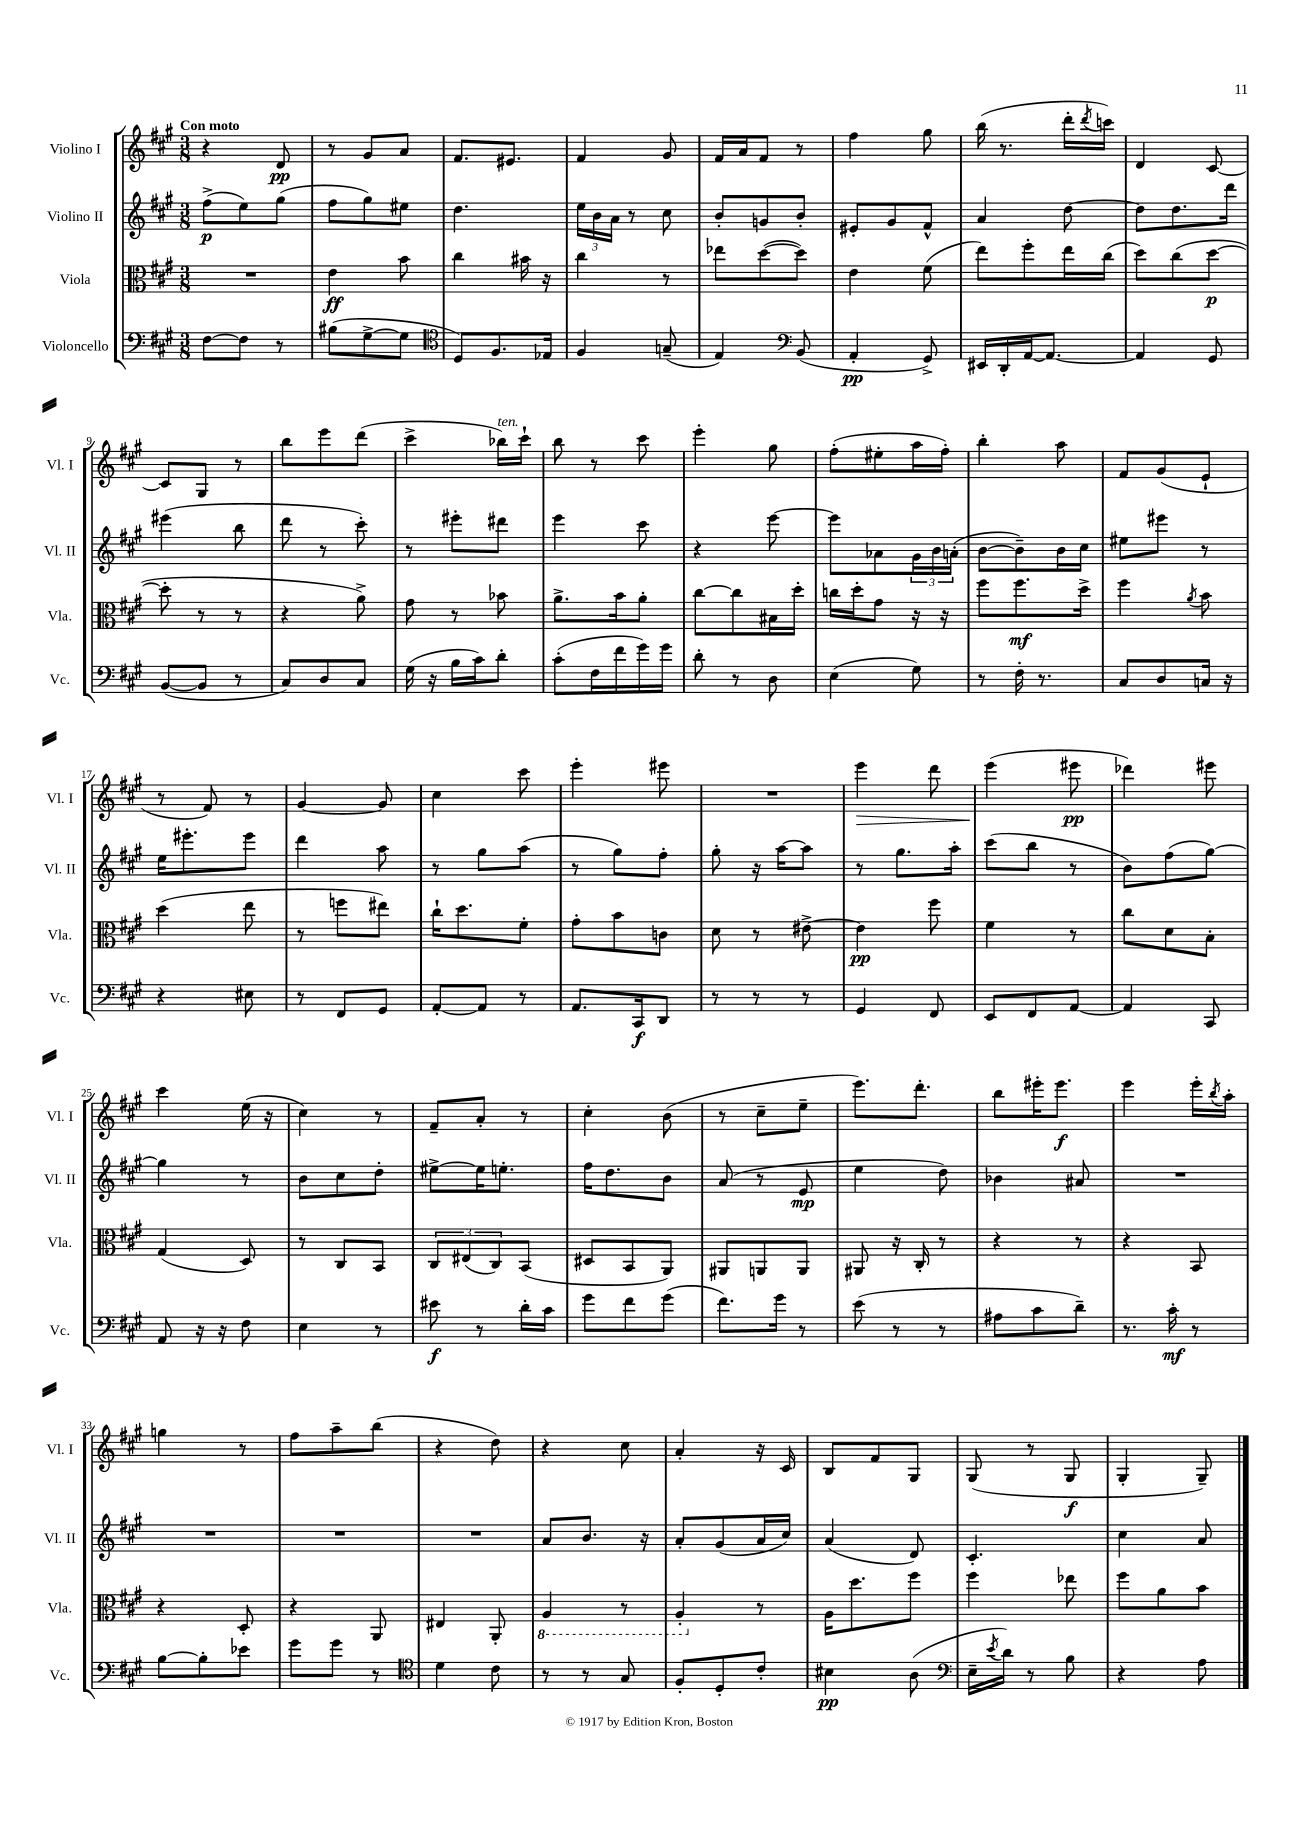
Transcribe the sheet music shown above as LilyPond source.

<<
\new StaffGroup <<
\new Staff = "s0" \with { instrumentName = "Violino I" shortInstrumentName = "Vl. I" } {
    \clef treble \key a \major \numericTimeSignature \time 3/8 \tempo "Con moto"
    r4 d'8\pp |
    r8 gis'8 a'8 |
    fis'8. eis'8. |
    fis'4 gis'8 |
    fis'16 a'16 fis'8 r8 |
    fis''4 gis''8 |
    b''16( r8. d'''16-. \acciaccatura { d'''8 } c'''16) |
    d'4 cis'8~ |
    cis'8 gis8 r8 |
    b''8 e'''8 d'''8( |
    cis'''4-> bes''16^\markup { \italic "ten." }) cis'''16-! |
    b''8 r8 cis'''8 |
    e'''4-. gis''8 |
    fis''8-.( eis''8-. a''16 fis''16-.) |
    b''4-. a''8 |
    fis'8 gis'8( e'8-! |
    r8 fis'8) r8 |
    gis'4~ gis'8 |
    cis''4 cis'''8 |
    e'''4-. eis'''8 |
    R4. |
    e'''4\> d'''8 |
    e'''4\!( eis'''8\pp |
    des'''4) eis'''8 |
    cis'''4 e''16( r16 |
    cis''4) r8 |
    fis'8-- a'8-. r8 |
    cis''4-. b'8( |
    r8 cis''8-- e''8-- |
    e'''8.) d'''8.-. |
    b''8 eis'''16-. eis'''8.\f |
    e'''4 e'''16-. \acciaccatura { b''8 } a''16-. |
    g''4 r8 |
    fis''8 a''8-- b''8( |
    r4 d''8) |
    r4 cis''8 |
    a'4-. r16 cis'16 |
    b8 fis'8 gis8 |
    gis8( r8 gis8\f |
    gis4-. gis8--) \bar "|." |
}
\new Staff = "s1" \with { instrumentName = "Violino II" shortInstrumentName = "Vl. II" } {
    \clef treble \key a \major \numericTimeSignature \time 3/8
    fis''8->\p( e''8) gis''8( |
    fis''8 gis''8) eis''8 |
    d''4. |
    \tuplet 3/2 { e''16 b'16 a'16 } r8 cis''8 |
    b'8-. g'8 b'8-. |
    eis'8-. gis'8 fis'8-^ |
    a'4 d''8~ |
    d''8 d''8. d'''16 |
    eis'''4( b''8 |
    d'''8 r8 cis'''8-.) |
    r8 eis'''8-. dis'''8 |
    e'''4 cis'''8 |
    r4 e'''8~ |
    e'''8 aes'8 \tuplet 3/2 { gis'16 b'16 a'16-.( } |
    b'8~ b'8--) b'16 cis''16 |
    eis''8 eis'''8 r8 |
    e''16 eis'''8.-. eis'''8 |
    d'''4 a''8 |
    r8 gis''8 a''8( |
    r8 gis''8) fis''8-. |
    gis''8-. r16 a''16~ a''8 |
    r8 gis''8. a''16-. |
    cis'''8( b''8 r8 |
    b'8) fis''8( gis''8~) |
    gis''4 r8 |
    b'8 cis''8 d''8-. |
    eis''8~-> eis''16 e''8.-. |
    fis''16 d''8. b'8 |
    a'8( r8 e'8\mp |
    e''4 d''8) |
    bes'4 ais'8 |
    R4. |
    R4. |
    R4. |
    R4. |
    a'8 b'8. r16 |
    a'8-. gis'8( a'16 cis''16) |
    a'4( d'8) |
    cis'4.-. |
    cis''4 a'8 \bar "|." |
}
\new Staff = "s2" \with { instrumentName = "Viola" shortInstrumentName = "Vla." } {
    \clef alto \key a \major \numericTimeSignature \time 3/8
    R4. |
    e'4\ff b'8 |
    cis''4 bis'16 r16 |
    cis''4 r8 |
    ees''8 d''8~( d''8) |
    e'4 fis'8( |
    e''8) fis''8-. e''16 cis''16( |
    d''8) cis''8( d''8~\p |
    d''8-. r8 r8 |
    r4 a'8->) |
    gis'8 r8 bes'8 |
    a'8.-> b'16 a'8-. |
    cis''8~ cis''8 bis16 d''16-. |
    c''16 d''16-. gis'8 r16 r16 |
    fis''8 fis''8.\mf d''16-> |
    fis''4 \acciaccatura { a'8 } b'8 |
    d''4( e''8 |
    r8 f''8 eis''8) |
    cis''16-! d''8. fis'8-. |
    gis'8-. b'8 c'8 |
    d'8 r8 eis'8~-> |
    eis'4\pp fis''8 |
    fis'4 r8 |
    cis''8 d'8 b8-. |
    gis4( d8) |
    r8 cis8 b,8 |
    \tuplet 3/2 { cis8 eis8( cis8) } b,8( |
    dis8 b,8 a,8) |
    ais,8 a,8 a,8 |
    ais,8 r16 cis16-. r8 |
    r4 r8 |
    r4 b,8 |
    r4 d8-. |
    r4 a,8 |
    eis4 a,8-. |
    \ottava #-1 a,4 r8 |
    a,4-. \ottava #0 r8 |
    a16 d''8. fis''8 |
    fis''4 ees''8 |
    fis''8 a'8 b'8 \bar "|." |
}
\new Staff = "s3" \with { instrumentName = "Violoncello" shortInstrumentName = "Vc." } {
    \clef bass \key a \major \numericTimeSignature \time 3/8
    fis8~ fis8 r8 |
    bis8( gis8~-> gis8 |
    \clef tenor d8) fis8. ees16 |
    fis4 g8--( |
    e4) \clef bass b,8( |
    a,4-.\pp gis,8->) |
    eis,16 d,16-. a,16~ a,8.~ |
    a,4 gis,8 |
    b,8~( b,8 r8 |
    cis8) d8 cis8 |
    gis16( r16 b16 cis'16) d'8-. |
    cis'8-.( fis16 fis'16 gis'16) gis'16 |
    d'8-. r8 d8 |
    e4( gis8) |
    r8 fis16-. r8. |
    cis8 d8 c16 r16 |
    r4 eis8 |
    r8 fis,8 gis,8 |
    a,8~-. a,8 r8 |
    a,8. cis,16\f d,8 |
    r8 r8 r8 |
    gis,4 fis,8 |
    e,8 fis,8 a,8~ |
    a,4 cis,8 |
    a,8 r16 r16 fis8 |
    e4 r8 |
    eis'8\f r8 d'16-. cis'16 |
    gis'8 fis'8 gis'8( |
    fis'8.) gis'16 r8 |
    e'8( r8 r8 |
    ais8 cis'8 d'8--) |
    r8. cis'16-.\mf r8 |
    b8~ b8-. ees'8 |
    gis'8 gis'8 r8 |
    \clef tenor d'4 cis'8 |
    r8 r8 gis8 |
    fis8-. d8-. cis'8-. |
    bis4\pp a8( |
    \clef bass e16-- \acciaccatura { e'8 } d'16) r8 b8 |
    r4 a8 \bar "|." |
}
>>
>>
